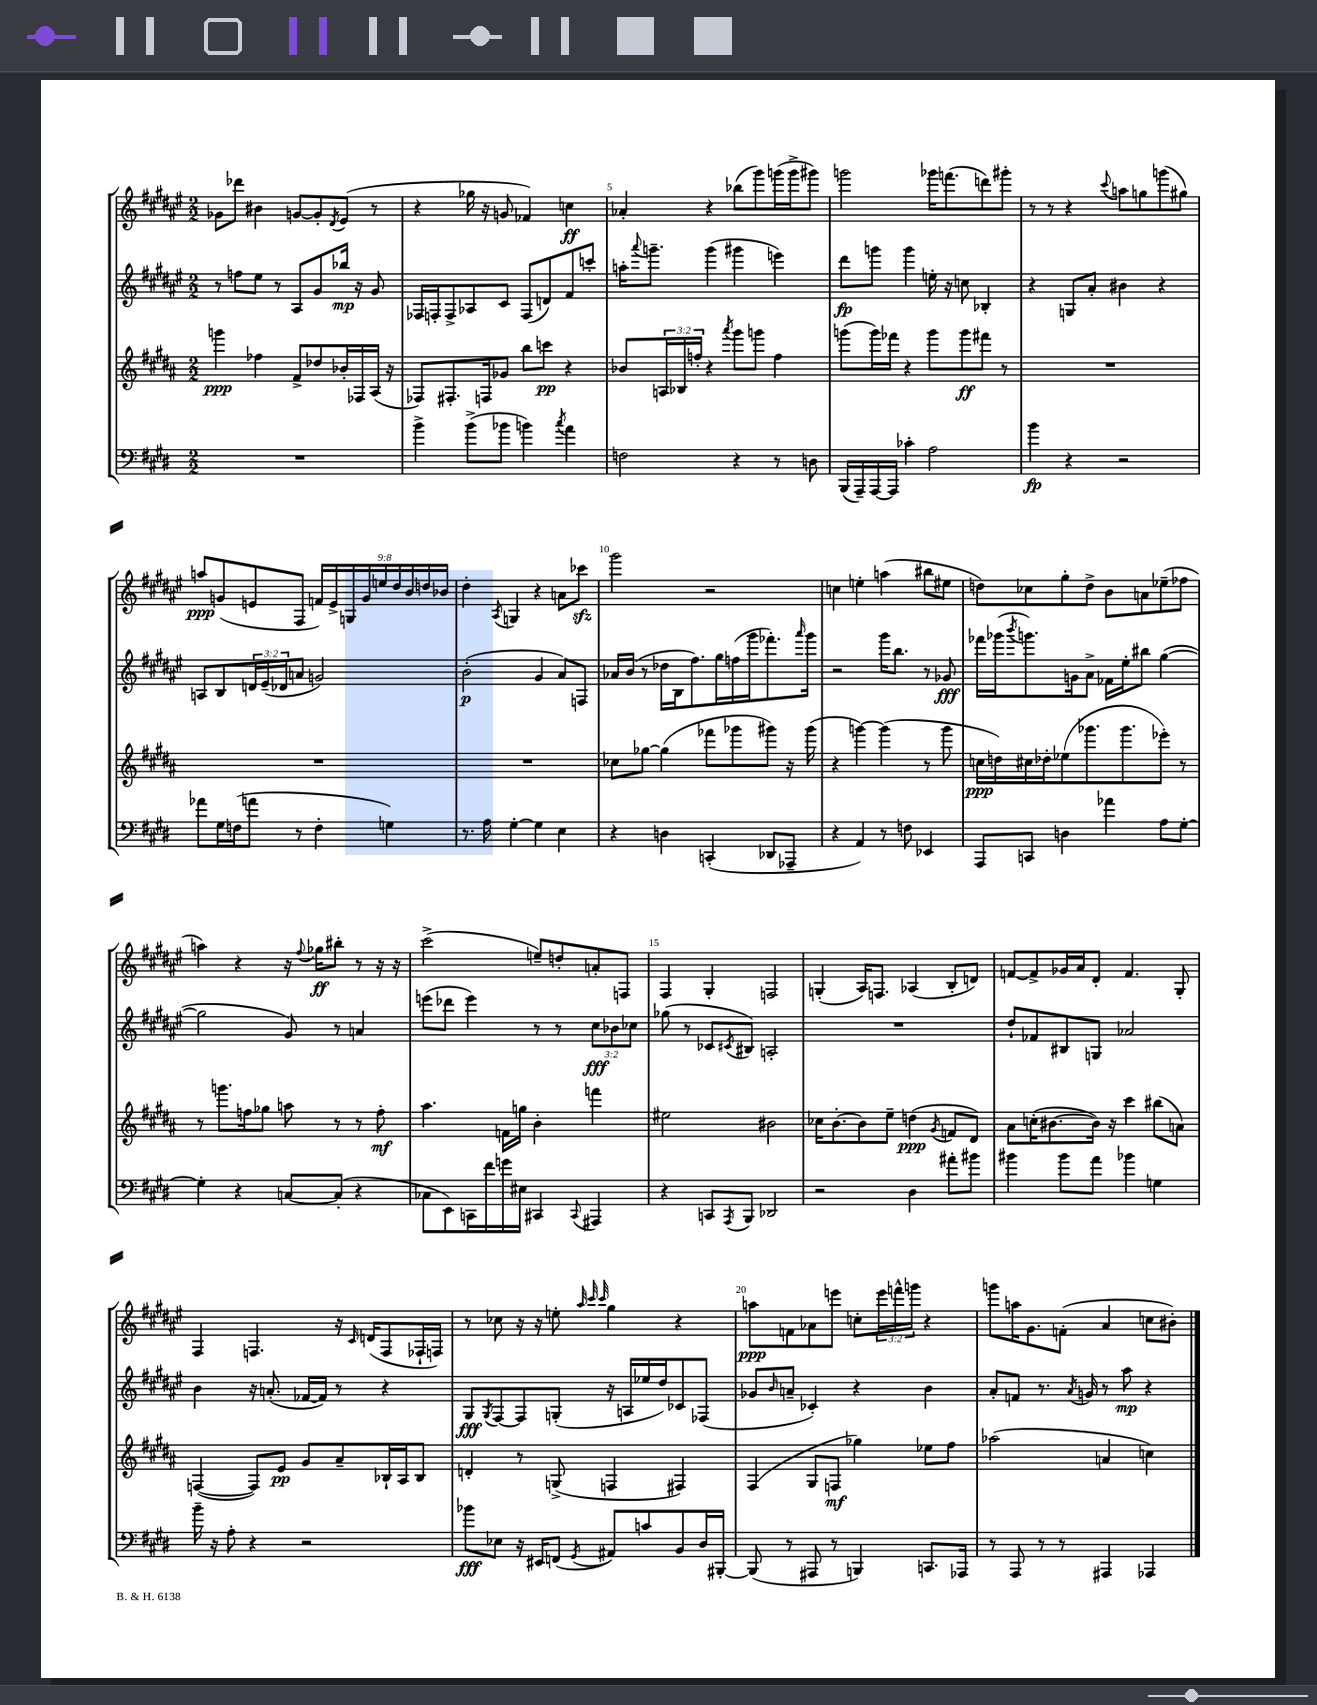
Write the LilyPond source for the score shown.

<<
\new StaffGroup <<
\new Staff = "s0" {
    \clef treble \key fis \major \numericTimeSignature \time 2/2 \override Staff.TupletNumber.text = #tuplet-number::calc-fraction-text
    ges'8 des'''8 bis'4 g'8~ g'8-. \acciaccatura { dis'8 } eis'8( r8 |
    r4 ges''16 r16 g'8 fes'4) c''4\ff |
    aes'4-. r4 bes''8( gis'''8) g'''16( g'''16-> gis'''8) |
    g'''2 ges'''16 f'''8.( d'''8) gis'''8-. |
    r8 r8 r4 \appoggiatura { cis'''8 } a''8 g''8 g'''8( gis''8) |
    a''8\ppp g'8( e'8 fis8 \tuplet 9/8 { f'16) e'16-> g16 g'16 e''16 dis''16 b'16 d''16 bes'16 } |
    dis''4-. \acciaccatura { ais8 } g4 r4 a'8 ces'''8\sfz |
    gis'''2 r2 |
    c''4 e''4-. a''4( bis''8 eis''8 |
    d''8) ces''8 gis''8-. d''8-> b'8 a'8 ees''8--( fes''8 |
    a''4) r4 r16 \appoggiatura { fis''8 } ges''16\ff bis''8-. r8 r16 r16 |
    cis'''2->( e''8--) d''8-. a'8-. f8 |
    fis4 gis4-. f2 |
    g4-.( ais16) f8. aes4( b8-. d'8) |
    f'8~ f'8-> ges'16 ais'16 dis'8-. f'4. gis8-. |
    fis4 f4. r16 \grace { cis'16 } d'16( f8 fes16-! f16) |
    r8 ces''8 r16 r16 e''8-. \grace { ais''32 cis'''32 cis'''32 } gis''4 r4 |
    a''8\ppp f'8 aes'8 e'''8 c''8-. \tuplet 3/2 { e'''16 f'''16-^ g'''16 } r4 |
    g'''8 a''16 gis'8. f'8-.( ais'4 c''8 bis'8-.) \bar "|." |
}
\new Staff = "s1" {
    \clef treble \key fis \major \numericTimeSignature \time 2/2 \override Staff.TupletNumber.text = #tuplet-number::calc-fraction-text
    r8 f''8 eis''8 r8 ais8 gis'8 bes''16\mp r16 gis'8 |
    fes16 f16-. f8-> aes8 cis'8 f8( d'8) fis'8 c'''8-. |
    a''16-. \appoggiatura { ais'''8 } g'''8.-- g'''4( gis'''4 e'''4) |
    dis'''8\fp g'''8 g'''4 e''16-. r16 c''8 bes4-. |
    r4 g8 ais'8-. bis'4 r4 |
    a8 b8 \tuplet 3/2 { d'16 eis'16--( des'16 } a'8 g'2) |
    b'2-.\p( gis'4 ais'8) f8 |
    aes'16 b'16( r8 des''16 b16 fis''8.) gis''16 f''16( gis'''16 fes'''8.-.) \grace { ais'''16 } gis'''16 |
    r2 gis'''16 b''8. r8 ges'8\fff |
    fes'''16 ges'''16( \acciaccatura { b'''8 } g'''8.) g'16 ais'8-> fes'16 eis''16-. bis''8 gis''4~( |
    gis''2 gis'8) r8 a'4 |
    e'''8( des'''8 e'''4) r8 r8 \tuplet 3/2 { cis''8\fff bes'8 ces''8 } |
    ges''8( r8 ces'8 \acciaccatura { cis'8 } bis8) a2-. |
    R1 |
    dis''8-! fes'8 bis8 g8 aes'2 |
    b'4 r16 a'8.-.( fes'16~ fes'16) r8 r4 |
    gis8\fff \acciaccatura { gis8 } fis8~ fis8 g8-.( r16 a16 ees''16 dis''16) ces'8 fes8( |
    ges'8 \grace { b'16 } a'8-- ces'4-.) r4 b'4 |
    ais'8-. f'8 r8. \acciaccatura { ais'8 } g'16 r8 ais''8\mp r4 \bar "|." |
}
\new Staff = "s2" {
    \clef treble \key b \major \numericTimeSignature \time 2/2 \override Staff.TupletNumber.text = #tuplet-number::calc-fraction-text
    g'''4\ppp fes''4 fis'8-> des''8 bes'16-. fes16 ais16( r16 |
    fes8) fis8.-. f16 ges'8 b''8 c'''8\pp r4 |
    bes'8 \tuplet 3/2 { a16 bes16 f''16-. } r4 \acciaccatura { ais'''8 } gis'''8 g'''8 f''4 |
    g'''8( g'''16) fes'''16 r4 g'''8 g'''8\ff fis'''8 r8 |
    R1 |
    R1 |
    R1 |
    ces''8 ges''8~ ges''4( fes'''8 ges'''8 gis'''8) r16 gis'''16( |
    r4 g'''4~) g'''4( r8 g'''8 |
    c''16\ppp d''16) cis''16 des''16-. ees''8( ges'''8. ges'''8. ees'''8-.) r8 |
    r8 g'''8. f''16 ges''8 a''8 r8 r8 f''8-.\mf |
    ais''4. f'16 g''16 b'4-. f'''4 |
    eis''2 bis'2 |
    ces''16 b'8.~-. b'8 e''8-- d''4\ppp( \acciaccatura { gis'8 } f'8 dis'8) |
    ais'8 c''16-.( bis'8.~ bis'16) r16 cis'''4 bis''8( a'8) |
    f4~( f8) e'8\pp gis'8 ais'8-- bes16-! ais16 bes8 |
    d'4-. r8 g8->( f4 fis4) |
    fis4( gis8 f8\mf ges''4) ees''8 fis''8 |
    aes''2( a'4 c''4) \bar "|." |
}
\new Staff = "s3" {
    \clef bass \key e \major \numericTimeSignature \time 2/2
    R1 |
    b'4-> b'8->( bes'8 b'4) \acciaccatura { cis''8 } a'4 |
    f2 r4 r8 d8 |
    b,,16( a,,16--) a,,16~ a,,16 ces'4-. a2 |
    b'4\fp r4 r2 |
    aes'8 gis16 f16( a'8 r8 f4-. g4) |
    r8. a16 gis4~-. gis4 e4 |
    r4 d4 c,4-.( des,8 aes,,8-- |
    r4 a,4) r8 f8 ees,4 |
    a,,8 c,8 d4 aes'4 a8 gis8~-. |
    gis4-. r4 c8~ c8-.( r4 |
    ces8 e,8) c,16 fis'16 g'16 eis16 cis,4 \appoggiatura { cis,8 } ais,,4 |
    r4 c,8 \acciaccatura { a,,8 } b,,8 des,2 |
    r2 dis4 ais'8-. bis'8 |
    bis'4 bis'8 a'8 bes'4 g4 |
    b'16-- r16 a8-. r4 r2 |
    bes'8\fff ees8 r16 eis,16 f,8( \acciaccatura { gis,8 } ais,8) c'8 b,8 dis16 bis,,16~-. |
    bis,,8( r8 ais,,8 r8 b,,4) c,8. aes,,16 |
    r8 a,,8 r8 r8 ais,,4 aes,,4 \bar "|." |
}
>>
>>
\layout { \context { \Score currentBarNumber = #3 \override BarNumber.break-visibility = ##(#f #t #t) barNumberVisibility = #(every-nth-bar-number-visible 5) } }
